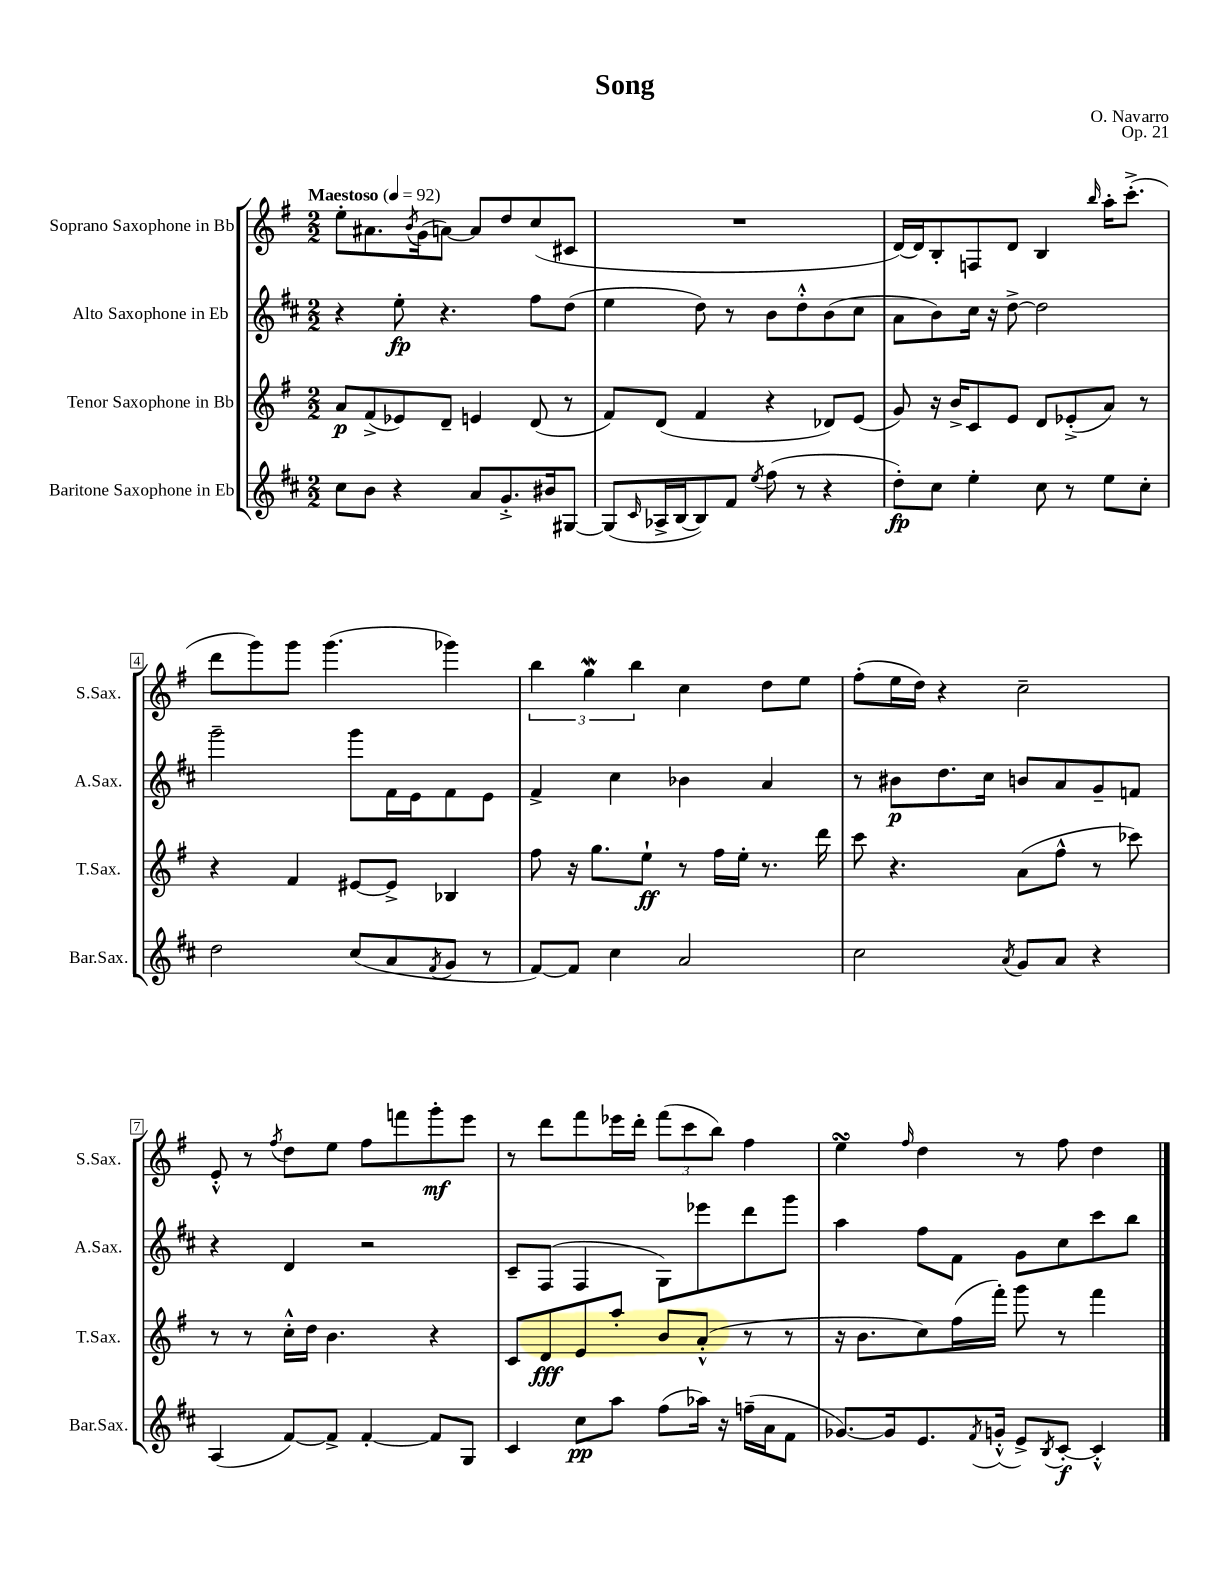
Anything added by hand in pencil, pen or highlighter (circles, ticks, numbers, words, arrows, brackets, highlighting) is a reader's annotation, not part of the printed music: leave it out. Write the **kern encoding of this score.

**kern	**kern	**kern	**kern
*staff4	*staff3	*staff2	*staff1
*clefG2	*clefG2	*clefG2	*clefG2
*k[f#c#]	*k[f#]	*k[f#c#]	*k[f#]
*M2/2	*M2/2	*M2/2	*M2/2
*MM92	*MM92	*MM92	*MM92
8cc#	8a	4r	8ee'
8b	(8f#^	.	8.a#
4r	8e-)	8ee'	.
.	.	.	8qb
.	.	.	(16g
.	8d~	4.r	[8a)
8a	4e	.	8a]
8.g'^	.	.	8dd
.	(8d	8ff#	(8cc
16b#	.	.	.
[8G#	8r	(8dd	8c#
=	=	=	=
(8G#]	8f#)	4ee	1r
16qqc#	.	.	.
16A-^	(8d	.	.
[16B	.	.	.
8B])	4f#	8dd)	.
8f#	.	8r	.
8qee	.	.	.
(8ff#	4r	8b	.
8r	.	8dd'^^	.
4r	8d-)	(8b	.
.	(8e	8cc#	.
=	=	=	=
8dd')	8g)	8a	[16d)
.	.	.	16d]
8cc#	16r	8b)	8B'
.	16b^	.	.
4ee'	8c	16cc#	8F
.	.	16r	.
.	8e	[8dd^	8d
8cc#	8d	2dd]	4B
8r	(8e-'^	.	.
.	.	.	16qqbb
8ee	8a)	.	16aa'
.	.	.	(8.ccc'^
8cc#'	8r	.	.
=	=	=	=
2dd	4r	2ggg~	8ddd
.	.	.	8ggg)
.	4f#	.	8ggg
.	.	.	(4.ggg
(8cc#	[8e#	8ggg	.
8a	8e#^]	16f#	.
.	.	16e	.
8qf#	.	.	.
8g	4B-	8f#	4ggg-)
8r	.	8e	.
=	=	=	=
[8f#)	8ff#	4f#^	6bb
8f#]	16r	.	.
.	.	.	6gg
.	8.gg	.	.
4cc#	.	4cc#	.
.	.	.	6bb
.	8ee`	.	.
2a	8r	4b-	4cc
.	16ff#	.	.
.	16ee'	.	.
.	8.r	4a	8dd
.	.	.	8ee
.	16ddd	.	.
=	=	=	=
2cc#	8ccc	8r	(8ff#'
.	4.r	8b#	16ee
.	.	.	16dd)
.	.	8.dd	4r
.	.	16cc#	.
8qa	.	.	.
8g	(8a	8b	2cc~
8a	8ff#^^	8a	.
4r	8r	8g~	.
.	8ccc-)	8f	.
=	=	=	=
(4A	8r	4r	8e'^^
.	8r	.	8r
.	.	.	8qff#
[8f#)	16cc'^^	4d	8dd
.	16dd	.	.
8f#^]	4.b	.	8ee
[4f#'	.	2r	8ff#
.	.	.	8fff
8f#]	4r	.	8ggg'
8G	.	.	8eee
=	=	=	=
4c#	8c	8c#~	8r
.	8d	(8F#	8ddd
8cc#	8e	4F#	8fff#
8aa	8aa'	.	16eee-
.	.	.	16ddd'
(8ff#	8b	8G)	(12fff#
.	.	.	12ccc
16aa-)	(8a'^^	8eee-	.
.	.	.	12bb)
16r	.	.	.
(16ff~	8r	8ddd	4ff#
16a	.	.	.
8f#	8r	8ggg	.
=	=	=	=
[8.g-)	16r	4aa	4ee
.	8.b	.	.
16g-]	.	.	.
.	.	.	16qqff#
8.e	8cc)	8ff#	4dd
.	(16ff#	8f#	.
8qf#	.	.	.
(16g'^^	16fff#')	.	.
8e^)	8ggg	8g	8r
8qB	.	.	.
[8c#'	8r	8cc#	8ff#
4c#'^^]	4fff#	8ccc#	4dd
.	.	8bb	.
==	==	==	==
*-	*-	*-	*-
